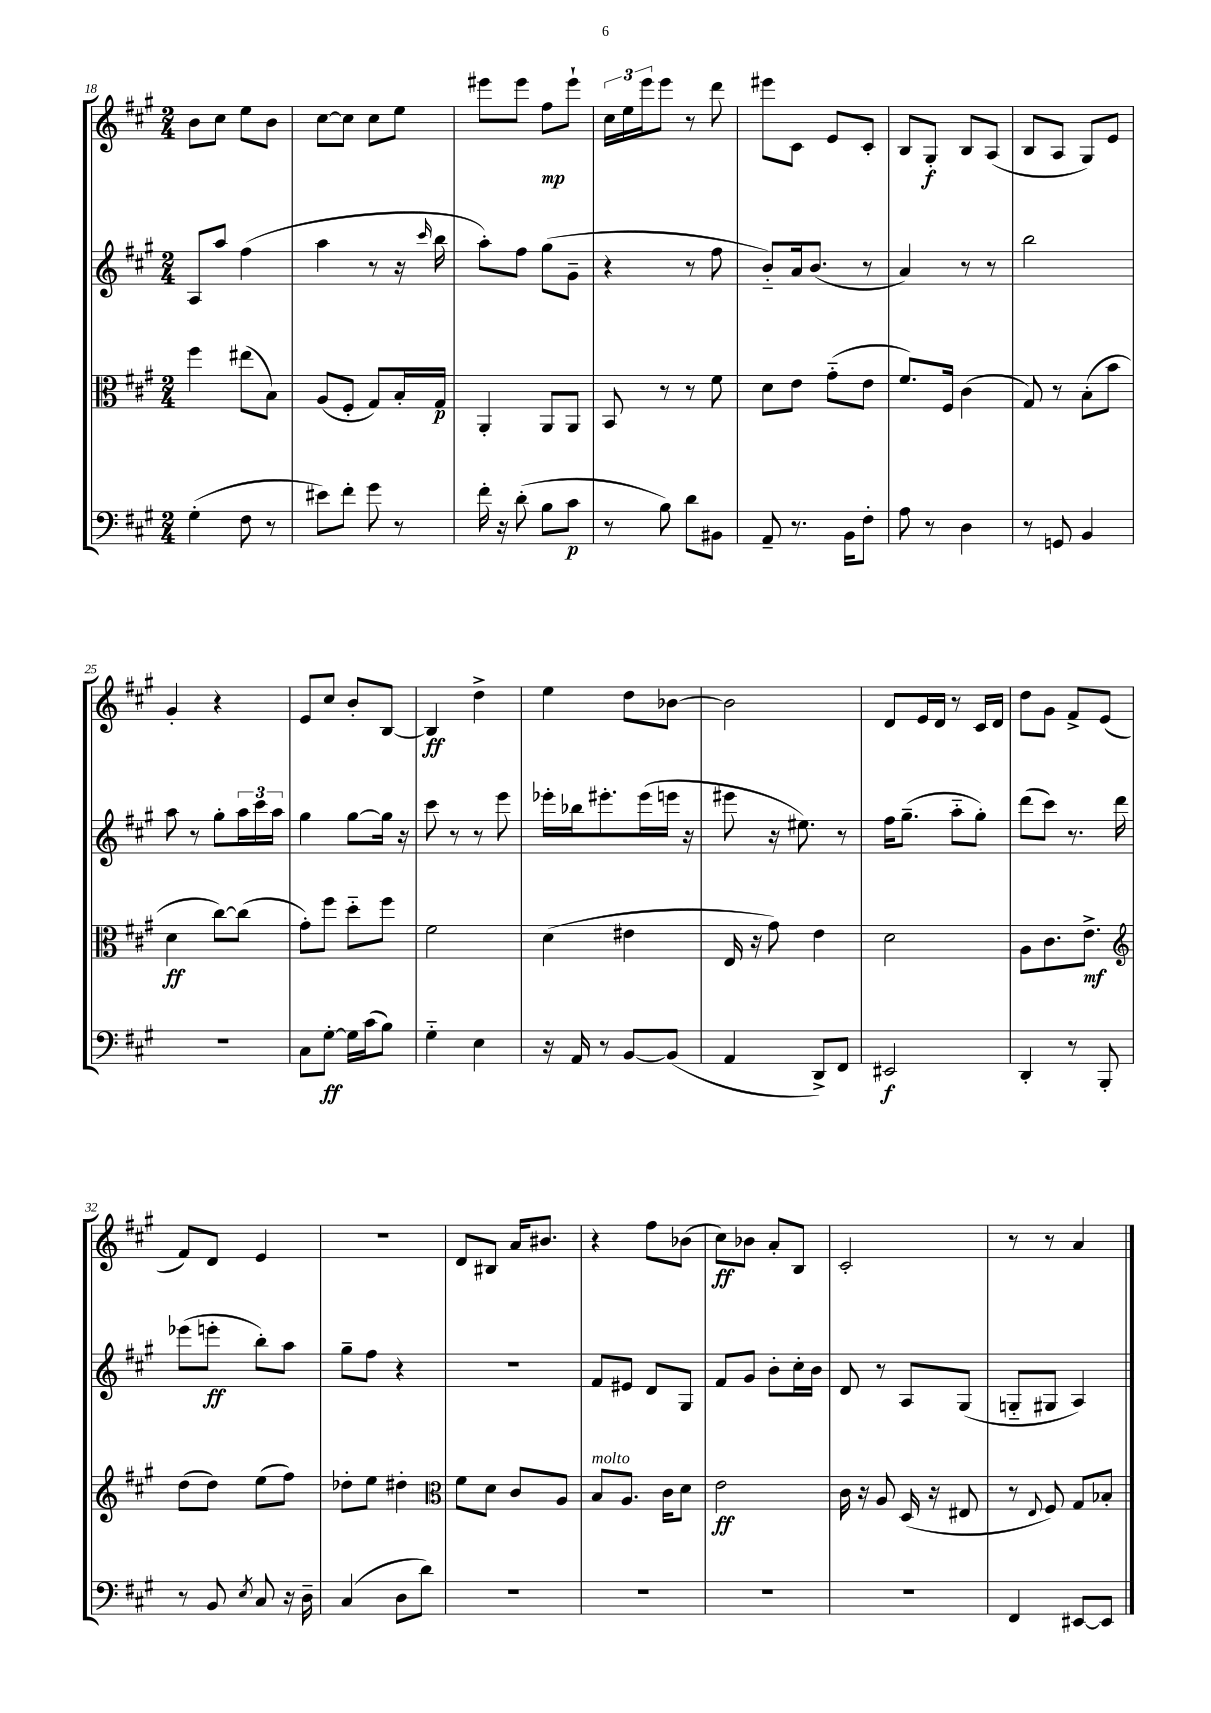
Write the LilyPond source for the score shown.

<<
\new StaffGroup <<
\new Staff = "s0" {
    \clef treble \key a \major \numericTimeSignature \time 2/4
    b'8 cis''8 e''8 b'8 |
    cis''8~ cis''8 cis''8 e''8 |
    eis'''8 eis'''8 fis''8\mp eis'''8-! |
    \tuplet 3/2 { cis''16 e''16 e'''16 } e'''8 r8 d'''8 |
    eis'''8 cis'8 e'8 cis'8-. |
    b8 gis8-.\f b8 a8( |
    b8 a8 gis8) e'8 |
    gis'4-. r4 |
    e'8 cis''8 b'8-. b8~ |
    b4\ff d''4-> |
    e''4 d''8 bes'8~ |
    bes'2 |
    d'8 e'16 d'16 r8 cis'16 d'16 |
    d''8 gis'8 fis'8-> e'8( |
    fis'8) d'8 e'4 |
    R2 |
    d'8 bis8 a'16 bis'8. |
    r4 fis''8 bes'8( |
    cis''8\ff) bes'8 a'8-. b8 |
    cis'2-. |
    r8 r8 a'4 \bar "|." |
}
\new Staff = "s1" {
    \clef treble \key a \major \numericTimeSignature \time 2/4
    a8 a''8 fis''4( |
    a''4 r8 r16 \grace { cis'''16 } b''16 |
    a''8-.) fis''8 gis''8( gis'8-- |
    r4 r8 fis''8 |
    b'8-_) a'16 b'8.( r8 |
    a'4) r8 r8 |
    b''2 |
    a''8 r8 gis''8-. \tuplet 3/2 { a''16 cis'''16 a''16 } |
    gis''4 gis''8~ gis''16 r16 |
    cis'''8 r8 r8 e'''8 |
    ees'''16-. bes''16 eis'''8.-. eis'''16( e'''16 r16 |
    eis'''8 r16 eis''8.) r8 |
    fis''16 gis''8.--( a''8-_ gis''8-.) |
    d'''8( cis'''8) r8. d'''16 |
    ees'''8( e'''8-.\ff b''8-.) a''8 |
    gis''8-- fis''8 r4 |
    r2 |
    fis'8 eis'8 d'8 gis8 |
    fis'8 gis'8 b'8-. cis''16-. b'16 |
    d'8 r8 a8 gis8( |
    g8-_ gis8 a4) \bar "|." |
}
\new Staff = "s2" {
    \clef alto \key a \major \numericTimeSignature \time 2/4
    fis''4 eis''8( b8) |
    a8( fis8-. gis8) b16-. gis16\p |
    a,4-. a,8 a,8 |
    b,8 r8 r8 fis'8 |
    d'8 e'8 gis'8-_( e'8 |
    fis'8.) fis16 cis'4( |
    gis8) r8 b8-.( b'8 |
    d'4\ff cis''8~) cis''8( |
    gis'8-.) fis''8 d''8-_ fis''8 |
    fis'2 |
    d'4( eis'4 |
    e16 r16 gis'8) e'4 |
    d'2 |
    a8 cis'8. e'8.->\mf |
    \clef treble d''8( d''8) e''8( fis''8) |
    des''8-. e''8 dis''4-. |
    \clef alto fis'8 d'8 cis'8 a8 |
    b8^\markup { \italic "molto" } a8. cis'16 d'8 |
    e'2\ff |
    cis'16 r16 a8 d16( r16 eis8 |
    r8 \appoggiatura { e8 } fis8) gis8 bes8-. \bar "|." |
}
\new Staff = "s3" {
    \clef bass \key a \major \numericTimeSignature \time 2/4
    gis4-.( fis8 r8 |
    eis'8) fis'8-. gis'8 r8 |
    fis'16-. r16 d'8-.( b8 cis'8\p |
    r8 b8) d'8 bis,8 |
    a,8-- r8. b,16 fis8-. |
    a8 r8 d4 |
    r8 g,8 b,4 |
    R2 |
    cis8 gis8~-.\ff gis16 cis'16( b8) |
    gis4-_ e4 |
    r16 a,16 r8 b,8~ b,8( |
    a,4 d,8->) fis,8 |
    eis,2\f |
    d,4-. r8 b,,8-. |
    r8 b,8 \acciaccatura { e8 } cis8 r16 d16-- |
    cis4( d8 d'8) |
    R2 |
    R2 |
    R2 |
    r2 |
    fis,4 eis,8~ eis,8 \bar "|." |
}
>>
>>
\layout { \context { \Score currentBarNumber = #18 } }
